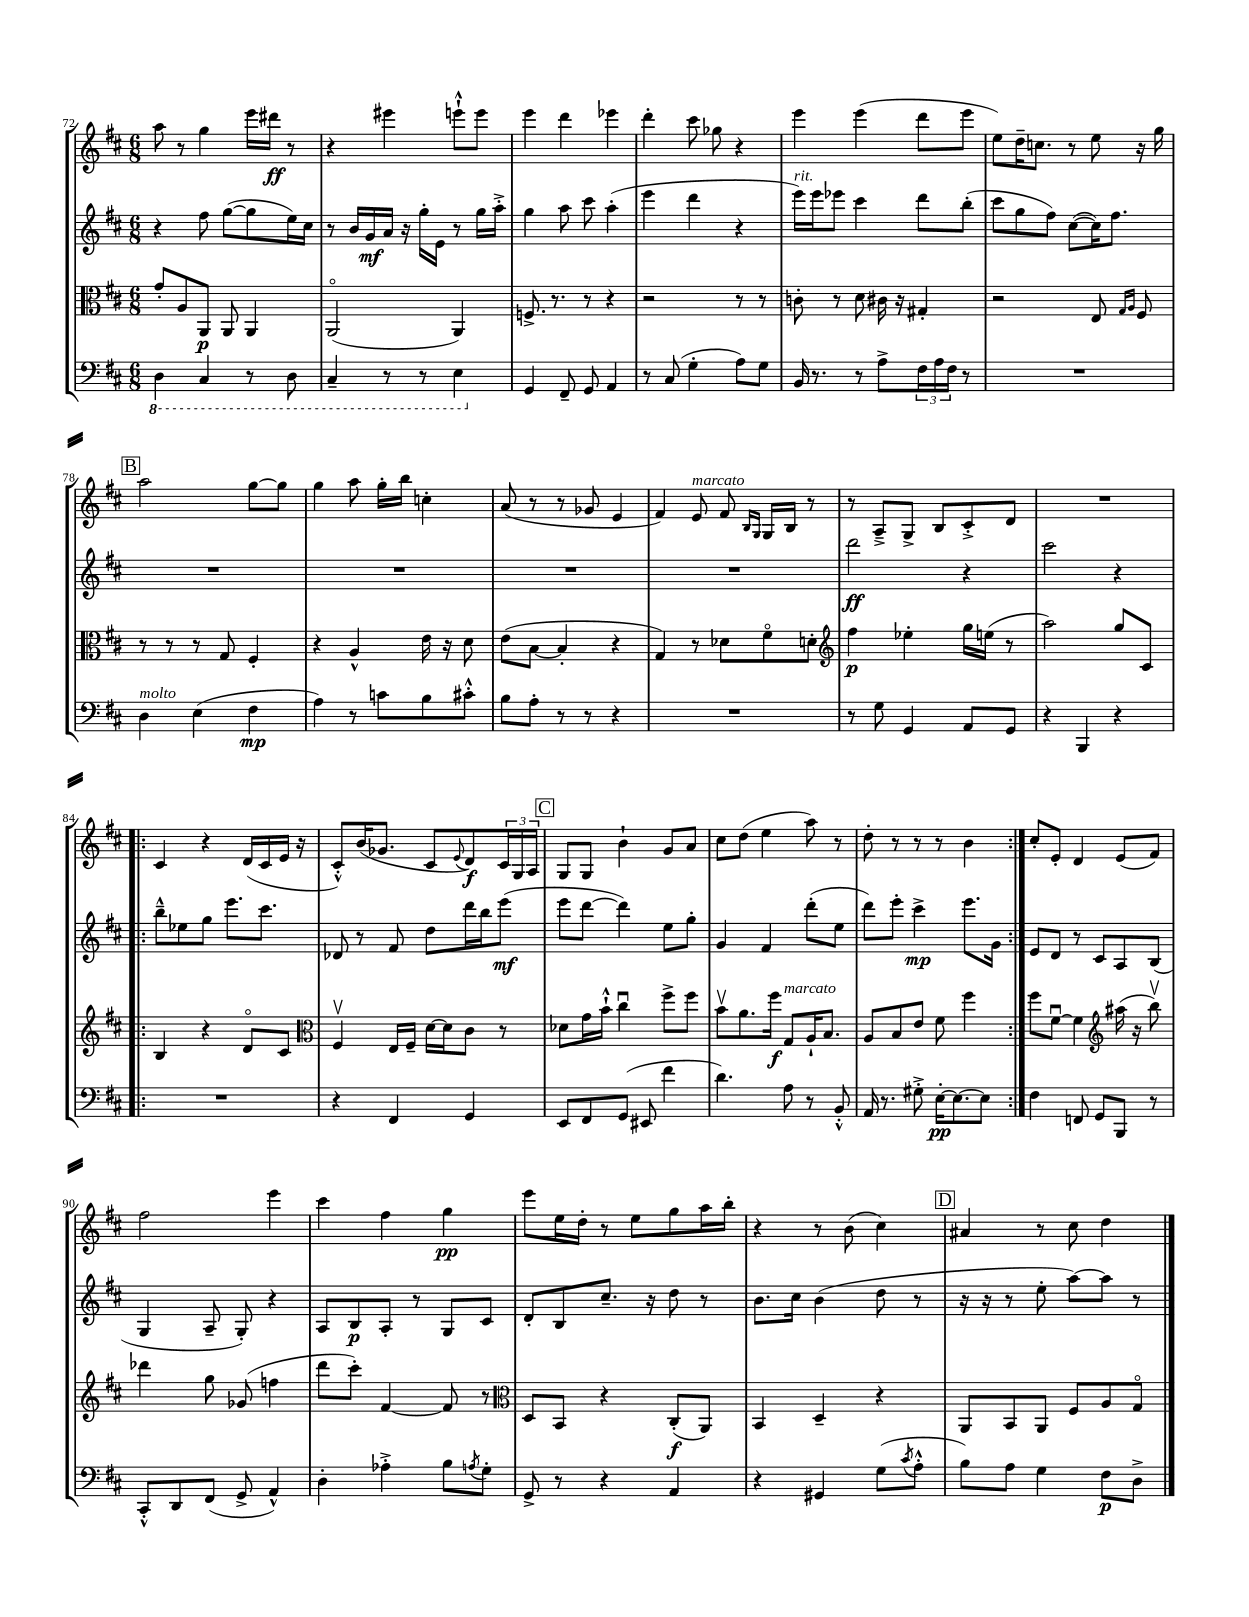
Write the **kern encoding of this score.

**kern	**kern	**kern	**kern
*staff4	*staff3	*staff2	*staff1
*clefF4	*clefC3	*clefG2	*clefG2
*k[f#c#]	*k[f#c#]	*k[f#c#]	*k[f#c#]
*M6/8	*M6/8	*M6/8	*M6/8
4DD	8g'	4r	8aa
.	8A	.	8r
4CC#	8AA	8ff#	4gg
.	8AA	([8gg	.
8r	4AA	8gg]	16eee
.	.	.	16ddd#
8DD	.	16ee)	8r
.	.	16cc#	.
=	=	=	=
4CC#~	(2AAo	8r	4r
.	.	16b	.
.	.	16g	.
8r	.	16a	4eee#
.	.	16r	.
8r	.	16gg'	.
.	.	16e	.
4EE	4AA)	8r	8eee`^^
.	.	16gg	8eee
.	.	16aa'^	.
=	=	=	=
4GG	8.F^	4gg	4eee
.	8.r	.	.
8FF#~	.	8aa	4ddd
8GG	8r	8ccc#	.
4AA	4r	(4aa'	4eee-
=	=	=	=
8r	2r	4eee	4ddd'
(8C#	.	.	.
4G'	.	4ddd	8ccc#
.	.	.	8gg-
8A)	8r	4r	4r
8G	8r	.	.
=	=	=	=
16BB	8c'	16eee)	4eee
8.r	.	16eee	.
.	8r	8eee-	.
8r	8d	4ccc#	(4eee
8A^	16c#	.	.
.	16r	.	.
24F#	4G#'	8ddd	8ddd
24A	.	.	.
24F#	.	.	.
8r	.	(8bb'	8eee
=	=	=	=
2.r	2r	8ccc#	8ee)
.	.	8gg	16dd~
.	.	.	8.cc
.	.	8ff#)	.
.	.	([8cc#	8r
.	8E	16cc#])	8ee
.	.	8.ff#	.
.	16qqG	.	.
.	16qqA	.	.
.	8F#	.	16r
.	.	.	16gg
=	=	=	=
4D	8r	2.r	2aa
.	8r	.	.
(4E	8r	.	.
.	8G	.	.
4F#	4F#'	.	[8gg
.	.	.	8gg]
=	=	=	=
4A)	4r	2.r	4gg
8r	4A^^	.	8aa
8c	.	.	16gg'
.	.	.	16bb
8B	16e	.	4cc'
.	16r	.	.
8c#'^^	8d	.	.
=	=	=	=
8B	(8e	2.r	(8a
8A'	[8B	.	8r
8r	4B']	.	8r
8r	.	.	8g-
4r	4r	.	4e
=	=	=	=
2.r	4G)	2.r	4f#)
.	8r	.	8e
.	8d-	.	8f#
.	.	.	16qqB
.	.	.	16qqG
.	8f#o	.	16G
.	.	.	16B
.	8d'	.	8r
=	=	=	=
*	*clefG2	*	*
8r	4ff#	2ddd	8r
8G	.	.	8A~^
4GG	4ee-'	.	8G^
.	.	.	8B
8AA	16gg	4r	8c#'^
.	(16ee	.	.
8GG	8r	.	8d
=	=	=	=
4r	2aa)	2ccc#	2.r
4BBB	.	.	.
4r	8gg	4r	.
.	8c#	.	.
=!|:	=!|:	=!|:	=!|:
2.r	4B	8bb~^^	4c#
.	.	8ee-	.
.	4r	8gg	4r
.	.	8.eee	.
.	8do	.	(16d
.	.	8.ccc#	16c#
.	8c#	.	16e
.	.	.	16r
=	=	=	=
*	*clefC3	*	*
4r	4F#v	8d-	8c#'^^)
.	.	8r	(16b
.	.	.	8.g-
4FF#	16E	8f#	.
.	16F#~	.	.
.	[16d	8dd	8c#
.	16d]	.	.
.	.	.	8qqe
4GG	8c#	16ddd	8d)
.	.	16bb	.
.	8r	(8eee	24c#
.	.	.	24G
.	.	.	24A
=	=	=	=
8EE	8d-	8eee	8G
8FF#	16g	[8ddd	8G
.	16b`^^	.	.
(8GG	4cc#u	4ddd])	4b`
8EE#	.	.	.
4f#	8ff#^	8ee	8g
.	8ff#	8gg'	8a
=	=	=	=
4.d)	8bv	4g	8cc#
.	8.a	.	(8dd
.	.	4f#	4ee
.	16ff#	.	.
8A	8G	.	.
8r	16A`	(8ddd'	8aa)
.	8.B	.	.
8BB'^^	.	8ee	8r
=	=	=	=
16AA	8A	8ddd)	8dd'
8.r	.	.	.
.	8B	8eee'	8r
8G#'^	8e	4ccc#^	8r
[16E'	8f#	.	8r
8.E_	.	.	.
.	4ff#	8.eee	4b
8E]	.	.	.
.	.	16g	.
=:|!	=:|!	=:|!	=:|!
4F#	8ff#	8e	8cc#'
.	[8f#u	8d	8e'
8FF	4f#]	8r	4d
8GG	.	8c#	.
*	*clefG2	*	*
8BBB	(16aa#	8A	(8e
.	16r	.	.
8r	8bbv)	(8B	8f#)
=	=	=	=
8CC#'^^	4ddd-	4G	2ff#
8DD	.	.	.
(8FF#	8gg	8A~	.
8GG^	(8g-	8G')	.
4AA^^)	4ff	4r	4eee
=	=	=	=
4D'	8ddd	8A	4ccc#
.	8ccc#')	8B	.
4A-'^	[4f#	8A'	4ff#
.	.	8r	.
8B	8f#]	8G	4gg
8qA	.	.	.
8G'	8r	8c#	.
=	=	=	=
*	*clefC3	*	*
8GG^	8D	8d'	8eee
8r	8BB	8B	16ee
.	.	.	16dd'
4r	4r	8.cc#~	8r
.	.	.	8ee
.	.	16r	.
4AA	(8C#'	8dd	8gg
.	8AA)	8r	16aa
.	.	.	16bb'
=	=	=	=
4r	4BB	8.b	4r
.	.	16cc#	.
4GG#	4D~	(4b	8r
.	.	.	(8b
(8G	4r	8dd	4cc#)
8qc#	.	.	.
8A'^^	.	8r	.
=	=	=	=
8B)	8AA	16r	4a#
.	.	16r	.
8A	8BB	8r	.
4G	8AA	8ee'	8r
.	8F#	[8aa)	8cc#
8F#	8A	8aa]	4dd
8D^	8Go	8r	.
==	==	==	==
*-	*-	*-	*-
